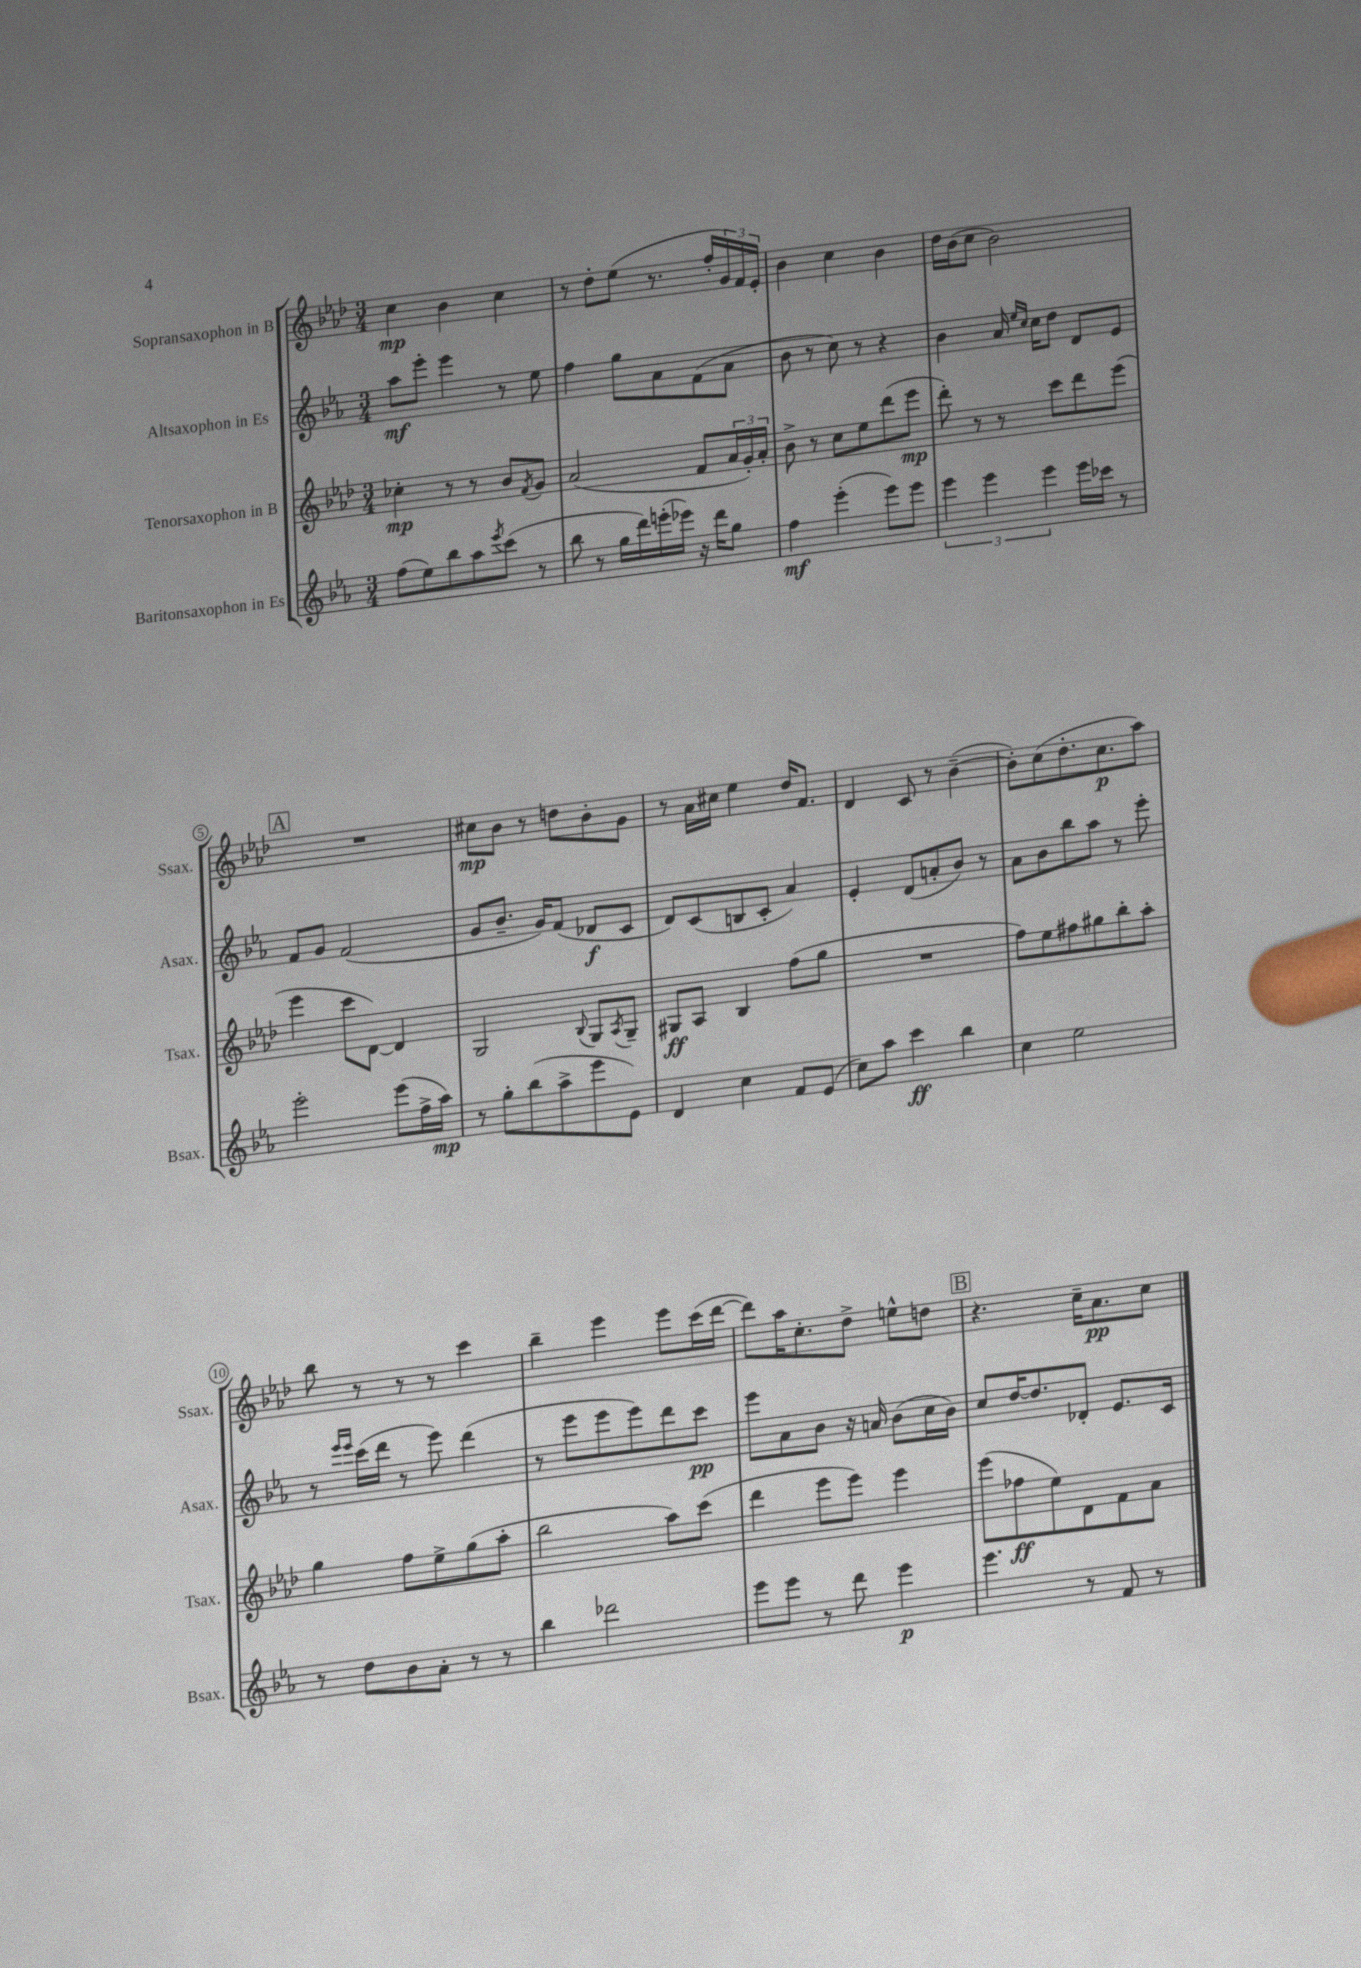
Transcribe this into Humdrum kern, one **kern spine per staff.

**kern	**dynam	**kern	**dynam	**kern	**dynam	**kern	**dynam
*part4	*part4	*part3	*part3	*part2	*part2	*part1	*part1
*staff4	*staff4	*staff3	*staff3	*staff2	*staff2	*staff1	*staff1
*I"Baritonsaxophon in Es	*	*I"Tenorsaxophon in B	*	*I"Altsaxophon in Es	*	*I"Sopransaxophon in B	*
*I'Bsax.	*	*I'Tsax.	*	*I'Asax.	*	*I'Ssax.	*
*clefG2	*	*clefG2	*	*clefG2	*	*clefG2	*
*k[b-e-a-]	*	*k[b-e-a-d-]	*	*k[b-e-a-]	*	*k[b-e-a-d-]	*
*M3/4	*	*M3/4	*	*M3/4	*	*M3/4	*
=1	=1	=1	=1	=1	=1	=1	=1
(8ff\L	.	4cc-X'\	mp	8aa-\L	mf	4cc\	mp
8ee-\)	.	.	.	8eee-'\J	.	.	.
8bb-\	.	8r	.	4eee-\	.	4b-\	.
8aa-\	.	8r	.	.	.	.	.
8qeee-/	.	.	.	.	.	.	.
(8ccc\J	.	8b-/L	.	8r	.	4cc\	.
.	.	8qf/	.	.	.	.	.
8r	.	8g/J	.	8ee-\	.	.	.
=2	=2	=2	=2	=2	=2	=2	=2
8bb-\	.	(2a-/	.	4ff\	.	8r	.
8r	.	.	.	.	.	8dd-'\L	.
16gg\LL	.	.	.	8gg\L	.	(8ee-\J	.
16ddd\)	.	.	.	.	.	.	.
(16eeen'\	.	.	.	8a-\	.	8.r	.
16eee-X\JJ)	.	.	.	.	.	.	.
16r	.	8f/L	.	(8f\	.	.	.
16ddd\KL	.	.	.	.	.	16ff'/LL	.
8gg\J	.	24a-/L	.	8a-\J	.	24g/)	.
.	.	24g'/)	.	.	.	24f/	.
.	.	24a-'/JJ	.	.	.	24e-'/JJ	.
=3	=3	=3	=3	=3	=3	=3	=3
4ff\	mf	8b-^\	.	8b-\	.	4b-\	.
.	.	8r	.	8r	.	.	.
(4eee-'\	.	8cc\L	.	8cc\)	.	4cc\	.
.	.	8ee-\	.	8r	.	.	.
8eee-\L)	.	(8ddd-\	.	4r	.	4b-\	.
8eee-\J	.	8eee-\J	mp	.	.	.	.
=4	=4	=4	=4	=4	=4	=4	=4
6eee-\	.	8ddd-'\)	.	4b-\	.	16dd-\LL	.
.	.	.	.	.	.	(16b-\J	.
.	.	8r	.	.	.	8cc\J	.
6eee-\	.	.	.	.	.	.	.
.	.	8r	.	16a-/	.	2b-\)	.
.	.	.	.	16qqee-/LL	.	.	.
.	.	.	.	16qqcc/JJ	.	.	.
.	.	.	.	16cc\KL	.	.	.
6eee-\	.	.	.	.	.	.	.
.	.	8ccc\L	.	8dd\J	.	.	.
16eee-\LL	.	8ddd-\	.	8d/L	.	.	.
16ccc-X\JJ	.	.	.	.	.	.	.
8r	.	(8eee-\J	.	8e-/J	.	.	.
!!LO:LB:g=z
!!LO:REH:place=s1:t=A
=5	=5	=5	=5	=5	=5	=5	=5
2eee-'\	.	4eee-\	.	8f/L	.	2.r	.
.	.	.	.	8g/J	.	.	.
.	.	8ccc\L	.	(2f/	.	.	.
.	.	[8d-\J)	.	.	.	.	.
(8eee-\L	.	4d-/]	.	.	.	.	.
16ff^\L	.	.	.	.	.	.	.
16aa-\JJ)	mp	.	.	.	.	.	.
=6	=6	=6	=6	=6	=6	=6	=6
8r	.	2G/	.	8g/L	.	8cc#X\L	mp
8gg'\L	.	.	.	8.b-~/J	.	8b-\J	.
(8bb-\	.	.	.	.	.	8r	.
.	.	.	.	16g/KL)	.	.	.
8aa-^\	.	.	.	(8f/J	.	8ddn\L	.
.	.	8qqB-/	.	.	.	.	.
8eee-\	.	8G/L	.	8d-X/L	f	8b-'\	.
.	.	8qA-/	.	.	.	.	.
8e-\J)	.	8G~/J	.	8c/J	.	8g\J	.
=7	=7	=7	=7	=7	=7	=7	=7
4d/	.	8G#X/L	ff	8d/L)	.	8r	.
.	.	8A-/J	.	(8c/	.	16a-\LL	.
.	.	.	.	.	.	16cc#X\JJ	.
4cc\	.	4B-/	.	8Bn/	.	4ee-\	.
.	.	.	.	8c'/J	.	.	.
8f/L	.	(8ff\L	.	4a-/)	.	16dd-/KL	.
.	.	.	.	.	.	8.f/J	.
(8e-/J	.	8gg\J	.	.	.	.	.
=8	=8	=8	=8	=8	=8	=8	=8
8cc\L)	.	2.r	.	4e-'/	.	4d-/	.
8aa-\J	.	.	.	.	.	.	.
4ccc\	ff	.	.	(8d/L	.	8c/	.
.	.	.	.	8an'/	.	8r	.
4bb-\	.	.	.	8b-/J)	.	([4b-~\	.
.	.	.	.	8r	.	.	.
=9	=9	=9	=9	=9	=9	=9	=9
4cc\	.	8ff\L)	.	8a-\L	.	8b-'\L])	.
.	.	8ee-\	.	8b-\	.	(8cc\	.
2ee-\	.	8ff#X\	.	8bb-\	.	8.dd-'\	.
.	.	8gg#X\	.	8aa-\J	.	.	.
.	.	.	.	.	.	8.cc\	p
.	.	8bb-'\	.	8r	.	.	.
.	.	8aa-'\J	.	8eee-'\	.	8aa-\J)	.
!!LO:LB:g=z
=10	=10	=10	=10	=10	=10	=10	=10
8r	.	4gg\	.	8r	.	8bb-\	.
.	.	.	.	16qqeee-/LL	.	.	.
.	.	.	.	16qqeee-/JJ	.	.	.
8dd\L	.	.	.	(16ccc\LL	.	8r	.
.	.	.	.	16ddd\JJ	.	.	.
8b-\	.	8ff\L	.	8r	.	8r	.
8a-'\J	.	8ee-^\	.	8eee-\)	.	8r	.
8r	.	(8gg\	.	(4ddd\	.	4ccc\	.
8r	.	8aa-'\J	.	.	.	.	.
=11	=11	=11	=11	=11	=11	=11	=11
4bb-\	.	2bb-\	.	8r	.	4bb-~\	.
.	.	.	.	8eee-\L	.	.	.
2ddd-X\	.	.	.	8eee-\	.	4eee-\	.
.	.	.	.	8eee-\)	.	.	.
.	.	8aa-\L)	.	8ddd\	.	8eee-\L	.
.	.	(8ccc\J	.	8ccc\J	pp	(16ccc\L	.
.	.	.	.	.	.	[16ddd-\JJ	.
=12	=12	=12	=12	=12	=12	=12	=12
8eee-\L	.	4ddd-\	.	8eee-\L	.	8ddd-\L])	.
8eee-\J	.	.	.	8a-\	.	16aa-\K	.
.	.	.	.	.	.	8.cc'\	.
8r	.	8eee-\L	.	8b-\J	.	.	.
8ddd\	.	8eee-\J)	.	16r	.	8dd-^\J	.
.	.	.	.	16an/	.	.	.
4eee-\	p	4eee-\	.	(8b-\L	.	8een^^\L	.
.	.	.	.	16cc\L	.	8ddn\J	.
.	.	.	.	16b-\JJ)	.	.	.
!!LO:REH:place=s1:t=B
=13	=13	=13	=13	=13	=13	=13	=13
4.eee-\	.	(8eee-\L	.	8cc/L	.	4.r	.
.	.	8ff-X\	ff	[16dd/K	.	.	.
.	.	.	.	8.dd/]	.	.	.
.	.	8ee-\)	.	.	.	.	.
8r	.	8d-\	.	8d-X'/J	.	16cc~\KL	.
.	.	.	.	.	.	8.a-\	pp
8f/	.	8f\	.	8.e-/L	.	.	.
8r	.	8a-\J	.	.	.	8cc\J	.
.	.	.	.	16c/Jk	.	.	.
==	==	==	==	==	==	==	==
*-	*-	*-	*-	*-	*-	*-	*-
